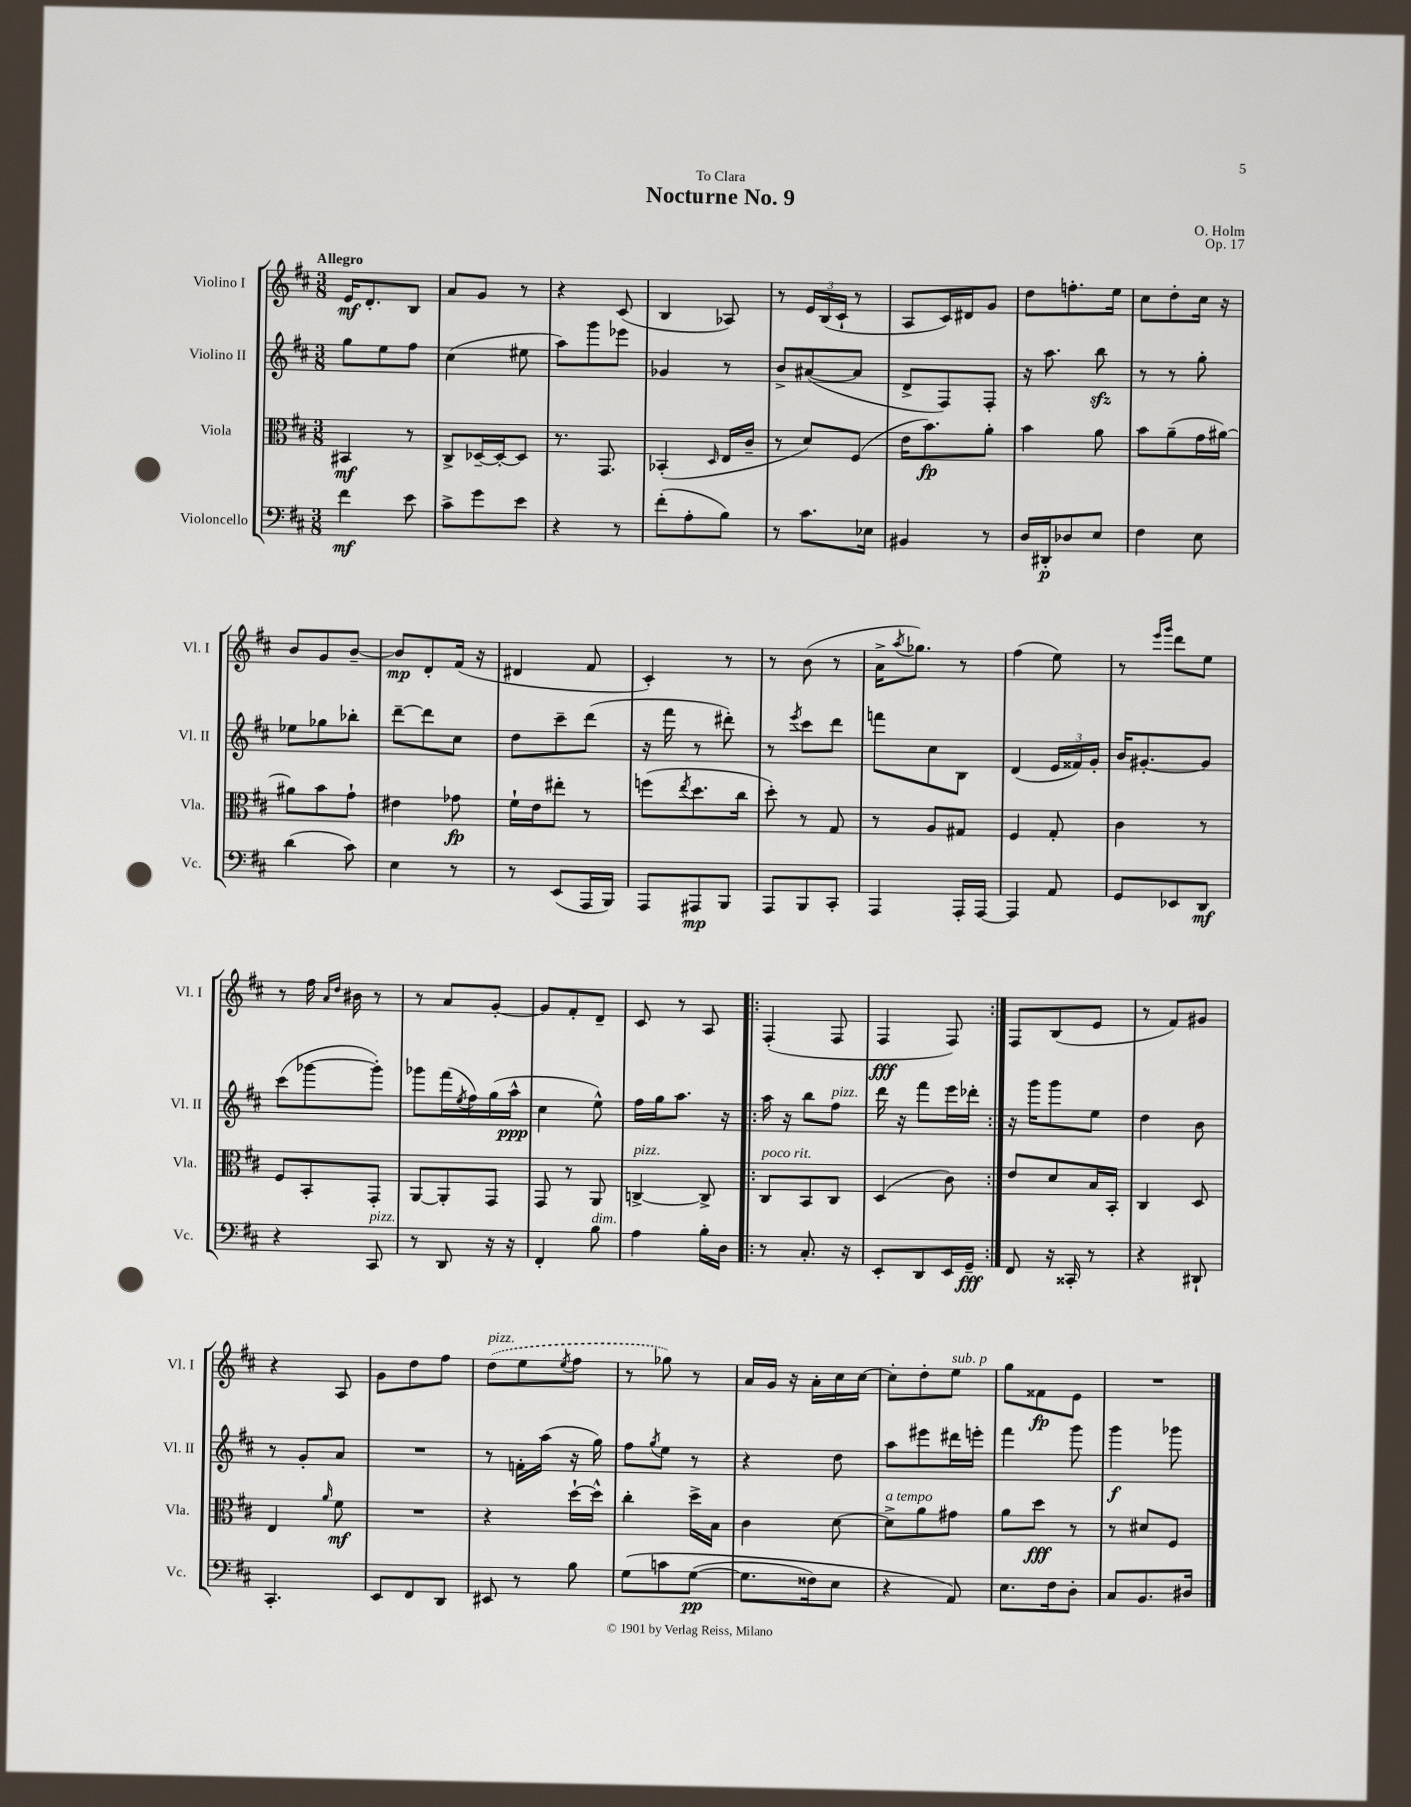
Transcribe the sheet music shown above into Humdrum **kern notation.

**kern	**dynam	**kern	**dynam	**kern	**dynam	**kern	**dynam
*part4	*part4	*part3	*part3	*part2	*part2	*part1	*part1
*staff4	*staff4	*staff3	*staff3	*staff2	*staff2	*staff1	*staff1
*I"Violoncello	*	*I"Viola	*	*I"Violino II	*	*I"Violino I	*
*I'Vc.	*	*I'Vla.	*	*I'Vl. II	*	*I'Vl. I	*
*clefF4	*	*clefC3	*	*clefG2	*	*clefG2	*
*k[f#c#]	*	*k[f#c#]	*	*k[f#c#]	*	*k[f#c#]	*
*M3/8	*	*M3/8	*	*M3/8	*	*M3/8	*
=1	=1	=1	=1	=1	=1	=1	=1
!	!	!	!	!	!	!LO:TX:a:B:t=Allegro	!
4f#\	mf	4BB#X/	mf	8gg\L	.	16e/KL	mf
.	.	.	.	.	.	8.d'/	.
.	.	.	.	8ee\	.	.	.
8e\	.	8r	.	8ff#\J	.	8B/J	.
=2	=2	=2	=2	=2	=2	=2	=2
8c#^\L	.	8C#^/L	.	(4cc#\	.	8a/L	.
8g\	.	[16D-X~/L	.	.	.	8g/J	.
.	.	16D-'/J_	.	.	.	.	.
8e\J	.	8D-/J]	.	8ee#X\	.	8r	.
=3	=3	=3	=3	=3	=3	=3	=3
4r	.	8.r	.	8aa\L)	.	4r	.
.	.	.	.	8ggg\	.	.	.
.	.	8.GG/	.	.	.	.	.
8r	.	.	.	8eee-X\J	.	(8c#/	.
=4	=4	=4	=4	=4	=4	=4	=4
(8f#'\L	.	(4BB-X'/	.	4g-X/	.	4B/	.
8A'\	.	.	.	.	.	.	.
.	.	16qqD/	.	.	.	.	.
8B\J)	.	16E/LL	.	8r	.	8A-X/)	.
.	.	16c#~/JJ	.	.	.	.	.
=5	=5	=5	=5	=5	=5	=5	=5
8r	.	8r	.	8b^/L	.	8r	.
8.c#\L	.	8d/L)	.	([8a#X/	.	24e/LL	.
.	.	.	.	.	.	(24B/	.
.	.	.	.	.	.	24c#`/JJ	.
.	.	(8F#/J	.	8a#/J]	.	8r	.
16E-X\Jk	.	.	.	.	.	.	.
=6	=6	=6	=6	=6	=6	=6	=6
4BB#X/	.	16e\KL	.	8d^/L	.	8A/L	.
.	.	8.b\)	fp	.	.	.	.
.	.	.	.	8F#/)	.	16c#/L)	.
.	.	.	.	.	.	16d#X/J	.
8r	.	8a'\J	.	8F#'/J	.	8g/J	.
=7	=7	=7	=7	=7	=7	=7	=7
16D/LL	.	4b\	.	16r	.	8dd\L	.
16DD#X'/J	p	.	.	8.aa\	.	.	.
8D-X/	.	.	.	.	.	8.ffn'\	.
8E/J	.	8a\	.	8bbzz\	.	.	.
.	.	.	.	.	.	16ee\Jk	.
=8	=8	=8	=8	=8	=8	=8	=8
4F#\	.	8b\L	.	8r	.	8cc#\L	.
.	.	(8a~\	.	8r	.	8dd'\	.
8E\	.	16g\L	.	8gg'\	.	16cc#\Jk	.
.	.	[16a#X\JJ)	.	.	.	16r	.
!!LO:LB:g=z
=9	=9	=9	=9	=9	=9	=9	=9
(4d\	.	8a#X\L]	.	8ee-X\L	.	8b/L	.
.	.	8b\	.	8gg-X\	.	8g/	.
8c#\)	.	8g`\J	.	8bb-X'\J	.	[8b~/J	.
=10	=10	=10	=10	=10	=10	=10	=10
4E\	.	4e#X\	.	[8ddd~\L	.	8b/L]	mp
.	.	.	.	8ddd\]	.	8d'/	.
8r	.	8g-X\	fp	8cc#\J	.	(16f#/Jk	.
.	.	.	.	.	.	16r	.
=11	=11	=11	=11	=11	=11	=11	=11
8r	.	16f#`\LL	.	8dd\L	.	4d#X/	.
.	.	16e\J	.	.	.	.	.
(8EE/L	.	8ee#X'\J	.	8ccc#~\	.	.	.
16AAA/L	.	8r	.	(8ddd\J	.	8f#/	.
16BBB/JJ)	.	.	.	.	.	.	.
=12	=12	=12	=12	=12	=12	=12	=12
8AAA/L	.	(8ffn\L	.	16r	.	4c#'/)	.
.	.	.	.	16fff#\	.	.	.
.	.	8qee/	.	.	.	.	.
8AAA#X/	mp	8.dd\	.	8r	.	.	.
8BBB/J	.	.	.	8ddd#X'\)	.	8r	.
.	.	16cc#\Jk	.	.	.	.	.
=13	=13	=13	=13	=13	=13	=13	=13
8AAA/L	.	8dd'\)	.	8r	.	8r	.
.	.	.	.	8qeee/	.	.	.
8BBB/	.	8r	.	8ccc#\L	.	(8b\	.
8CC#'/J	.	8G/	.	8ddd\J	.	8r	.
=14	=14	=14	=14	=14	=14	=14	=14
4AAA/	.	8r	.	8fffn\L	.	16a^\KL	.
.	.	.	.	.	.	8qaa/	.
.	.	.	.	.	.	8.gg-X\J)	.
.	.	8A/L	.	8cc#\	.	.	.
16AAA'/LL	.	8G#X/J	.	8B\J	.	8r	.
[16AAA/JJ	.	.	.	.	.	.	.
=15	=15	=15	=15	=15	=15	=15	=15
4AAA/]	.	4F#/	.	(4d/	.	(4ff#\	.
8AA/	.	8G'/	.	24e/LL	.	8ee\)	.
.	.	.	.	24f##X/)	.	.	.
.	.	.	.	24g'/JJ	.	.	.
=16	=16	=16	=16	=16	=16	=16	=16
8GG/L	.	4c#\	.	16b/KL	.	8r	.
.	.	.	.	[8.g#X'/	.	.	.
.	.	.	.	.	.	16qqeee/LL	.
.	.	.	.	.	.	16qqggg/JJ	.
8EE-X/	.	.	.	.	.	8ddd\L	.
8DD/J	mf	8r	.	8g#/J]	.	8ee\J	.
!!LO:LB:g=z
=17	=17	=17	=17	=17	=17	=17	=17
4r	.	8F#/L	.	(8ccc#\L	.	8r	.
.	.	8BB'/	.	[8ggg-X\	.	16ff#\	.
.	.	.	.	.	.	16qqa/LL	.
.	.	.	.	.	.	16qqdd/JJ	.
.	.	.	.	.	.	16b#X\	.
!LO:TX:a:i:t=pizz.	!	!	!	!	!	!	!
8CC#/	.	8GG'/J	.	8ggg-'\J])	.	8r	.
=18	=18	=18	=18	=18	=18	=18	=18
8r	.	[8AA/L	.	8ggg-X\L	.	8r	.
8DD/	.	8AA'/]	.	(16fff#\L	.	8a/L	.
.	.	.	.	8qee/	.	.	.
.	.	.	.	16ff#\)	.	.	.
16r	.	8GG/J	.	(16gg\	.	[8g'/J	.
16r	.	.	.	16aa^^\JJ	ppp	.	.
=19	=19	=19	=19	=19	=19	=19	=19
4FF#'/	.	8GG/	.	4cc#\	.	8g/L]	.
.	.	8r	.	.	.	8f#'/	.
!LO:TX:a:i:t=dim.	!	!	!	!	!	!	!
8B\	.	8AA/	.	8ee^^\)	.	8d~/J	.
=20	=20	=20	=20	=20	=20	=20	=20
!	!	!LO:TX:a:i:t=pizz.	!	!	!	!	!
4A\	.	[4Cn^/	.	16ff#\LL	.	8c#/	.
.	.	.	.	16gg\J	.	.	.
.	.	.	.	8.aa\J	.	8r	.
16B'\LL	.	8C^/]	.	.	.	8A/	.
16D\JJ	.	.	.	16r	.	.	.
=21!|:	=21!|:	=21!|:	=21!|:	=21!|:	=21!|:	=21!|:	=21!|:
!	!	!LO:TX:a:i:t=poco rit.	!	!	!	!	!
8r	.	8C#/L	.	16aa\	.	(4F#'/	.
.	.	.	.	16r	.	.	.
8.C#'/	.	8BB/	.	8bb\L	.	.	.
!	!	!	!	!LO:TX:a:i:t=pizz.	!	!	!
.	.	8C#/J	.	8ff#\J	.	8F#/	.
16r	.	.	.	.	.	.	.
=22	=22	=22	=22	=22	=22	=22	=22
8EE'/L	.	(4D/	.	16ddd\	.	4F#/	fff
.	.	.	.	16r	.	.	.
8DD/	.	.	.	8fff#\L	.	.	.
16EE/L	.	8c#\)	.	16eee\L	.	8F#/)	.
16GG~/JJ	fff	.	.	16ddd-X'\JJ	.	.	.
=23:|!	=23:|!	=23:|!	=23:|!	=23:|!	=23:|!	=23:|!	=23:|!
8FF#/	.	8e/L	.	16r	.	8F#/L	.
.	.	.	.	16ggg\KL	.	.	.
16r	.	8d/	.	8ggg\	.	(8B/	.
16CC##X'/	.	.	.	.	.	.	.
8r	.	16B/L	.	8ee\J	.	8e/J	.
.	.	16BB'/JJ	.	.	.	.	.
=24	=24	=24	=24	=24	=24	=24	=24
4r	.	4C#/	.	4dd\	.	8r	.
.	.	.	.	.	.	8f#/L)	.
8DD#X`/	.	8D/	.	8b\	.	8g#X/J	.
!!LO:LB:g=z
=25	=25	=25	=25	=25	=25	=25	=25
4.CC#'/	.	4E/	.	8r	.	4r	.
.	.	.	.	8g'/L	.	.	.
.	.	16qqa/	.	.	.	.	.
.	.	8f#\	mf	8a/J	.	8A/	.
=26	=26	=26	=26	=26	=26	=26	=26
8EE/L	.	4.r	.	4.r	.	8g\L	.
8FF#/	.	.	.	.	.	8dd\	.
8DD/J	.	.	.	.	.	8ff#\J	.
=27	=27	=27	=27	=27	=27	=27	=27
!	!	!	!	!	!	!LO:TX:a:i:t=pizz.	!
8EE#X/	.	4r	.	8r	.	(8dd\L	.
8r	.	.	.	16fn'\LL	.	8ee\	.
.	.	.	.	(16aa\JJ	.	.	.
.	.	.	.	.	.	8qee/	.
8B\	.	[16dd`\LL	.	16r	.	8ff#\J	.
.	.	16dd^^\JJ]	.	16gg\)	.	.	.
=28	=28	=28	=28	=28	=28	=28	=28
(8G\L	.	4cc#'\	.	8ff#\L	.	8r	.
.	.	.	.	8qgg/	.	.	.
8cn\	.	.	.	8ee\J	.	8gg-X\)	.
([8G\J	pp	16dd^\LL	.	8r	.	8r	.
.	.	16B\JJ	.	.	.	.	.
=29	=29	=29	=29	=29	=29	=29	=29
8.G\L]	.	4c#\	.	4r	.	16a/LL	.
.	.	.	.	.	.	16g/JJ	.
.	.	.	.	.	.	16r	.
16F##X\k)	.	.	.	.	.	16a'\LL	.
8E\J	.	[8d\	.	8dd\	.	16cc#\	.
.	.	.	.	.	.	[16cc#\JJ	.
=30	=30	=30	=30	=30	=30	=30	=30
!	!	!LO:TX:a:i:t=a tempo	!	!	!	!	!
4r	.	8d^\L]	.	8aa\L	.	8cc#'\L]	.
.	.	8a\	.	8eee#X\	.	8dd'\	.
!	!	!	!	!	!	!LO:TX:a:i:t=sub. p	!
8AA/)	.	8g#X\J	.	16ddd#X\L	.	8ee\J	.
.	.	.	.	16eeen'\JJ	.	.	.
=31	=31	=31	=31	=31	=31	=31	=31
8.E\L	.	8a\L	.	4fff#\	.	8gg\L	.
.	.	8dd\J	fff	.	.	8f##X\	fp
16F#\k	.	.	.	.	.	.	.
8D'\J	.	8r	.	8ggg\	.	8e\J	.
=32	=32	=32	=32	=32	=32	=32	=32
8C#/L	.	8r	.	4ggg\	f	4.r	.
8.BB/	.	8d#X/L	.	.	.	.	.
.	.	8F#/J	.	8ggg-X\	.	.	.
16D#X/Jk	.	.	.	.	.	.	.
==	==	==	==	==	==	==	==
*-	*-	*-	*-	*-	*-	*-	*-
